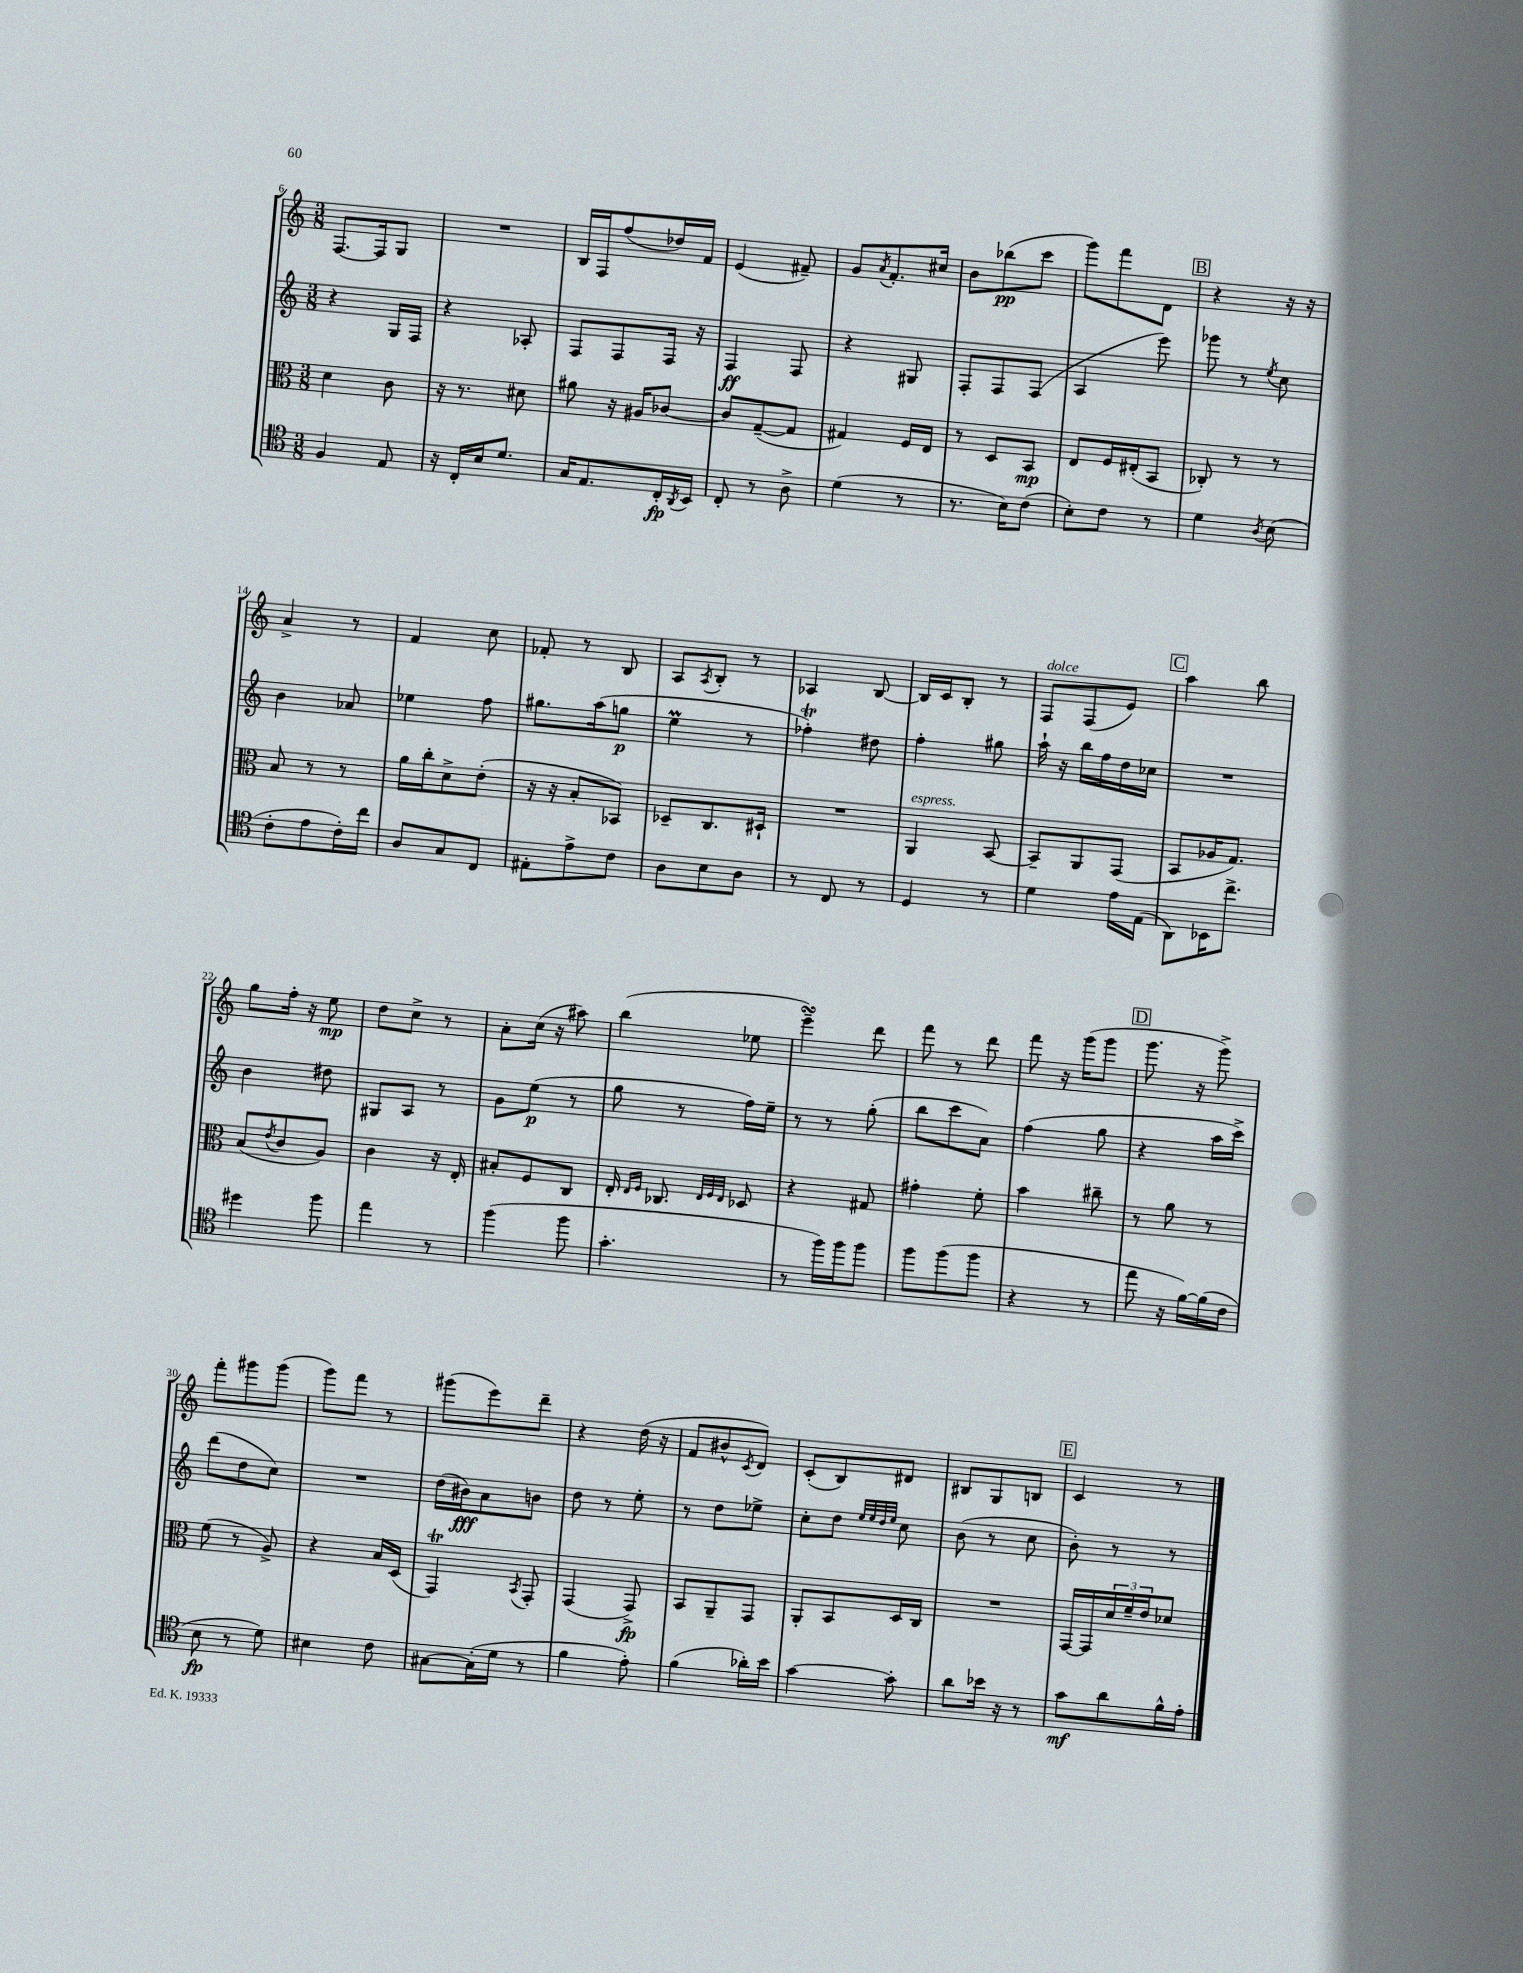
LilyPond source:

<<
\new StaffGroup <<
\new Staff = "s0" {
    \clef treble \key c \major \numericTimeSignature \time 3/8
    f8.~ f16 g8 |
    R4. |
    b16 f16 f''8( des''16) f'16 |
    e'4( fis'8--) |
    g'8 \acciaccatura { a'8 } f'8.-. cis''16 |
    b'8 bes''8\pp( c'''8 |
    g'''8) f'''8 d'8 |
    \mark \markup { \box "B" } r4 r16 r16 |
    a'4-> r8 |
    f'4 c''8 |
    fes'8-. r8 b8 |
    a8 \acciaccatura { a8 } b8-. r8 |
    aes4 b8~ |
    b16 c'16 b8-. r8 |
    f8^\markup { \italic "dolce" } f8( e'8) |
    \mark \markup { \box "C" } a''4 b''8 |
    g''8 f''16-. r16 e''8\mp |
    d''8 c''8-> r8 |
    a'8-. c''16( r16 ais''8) |
    b''4( ees''8 |
    e'''4--\turn) d'''8 |
    f'''8 r8 d'''8 |
    f'''8 r16 g'''16( g'''8 |
    \mark \markup { \box "D" } g'''8. r16 g'''8->) |
    f'''8-. gis'''8 gis'''8( |
    g'''8) f'''8 r8 |
    gis'''8( e'''8) d'''8-- |
    r4 d''16( r16 |
    f'8 bis'8-^ \acciaccatura { c'8 } d'8) |
    c'8-.( b8) dis'8 |
    bis8 g8 b8 |
    \mark \markup { \box "E" } c'4 r8 \bar "|." |
}
\new Staff = "s1" {
    \clef treble \key c \major \numericTimeSignature \time 3/8
    r4 g16 f16 |
    r4 aes8-. |
    f8 f8 f16 r16 |
    f4\ff f8 |
    r4 gis8 |
    f8-. f8 f8( |
    a4 e'''8) |
    \mark \markup { \box "B" } ges'''8 r8 \acciaccatura { e''8 } c''8 |
    b'4 aes'8 |
    ees''4 f''8 |
    gis''8. a''16( g''8\p |
    e''4\prall r8 |
    fes''4-.\trill) dis''8 |
    f''4-. gis''8 |
    a''16-! r16 b''16 f''16 d''16 ces''16 |
    \mark \markup { \box "C" } R4. |
    b'4 dis''8 |
    gis8 a8 r8 |
    g'8 e''8\p( r8 |
    g''8 r8 f''16) e''16-- |
    r8 r8 g''8-.( |
    b''8 c'''8 a'8) |
    f''4( g''8 |
    \mark \markup { \box "D" } r4 a''16 c'''16->) |
    d'''8( d''8 c''8) |
    R4. |
    d''16( bis'16\fff) a'8 b'8 |
    d''8 r8 e''8-. |
    r8 d''8 ees''8-> |
    c''8-. d''8 \grace { e''32 e''32 d''32 e''32 } c''8 |
    b'8( r8 c''8 |
    \mark \markup { \box "E" } b'8-.) r8 r8 \bar "|." |
}
\new Staff = "s2" {
    \clef alto \key c \major \numericTimeSignature \time 3/8
    d'4 c'8 |
    r16 r8. dis'8 |
    ais'8 r16 ais16 ces'8~ |
    ces'8 g8~--( g8 |
    gis4) f16 e16 |
    r8 d8 b,8\mp |
    e8 f16 eis16-.( b,8 |
    \mark \markup { \box "B" } ces8-.) r8 r8 |
    b8 r8 r8 |
    a'16 c''16-. d'8-> e'8-.( |
    r16 r16 b8-. bes,8) |
    des8-- c8. dis16-! |
    R4. |
    a,4^\markup { \italic "espress." } b,8~ |
    b,8-- a,8 g,8( |
    \mark \markup { \box "C" } b,8 aes16 g8.) |
    b8( \acciaccatura { e'8 } c'8 a8) |
    c'4 r16 e16-. |
    bis8-. f8 c8 |
    e16-. \grace { e16 f16 } ces8. \grace { e32 f32 e32 } des8 |
    r4 gis8 |
    gis'4-. f'8-. |
    b'4 cis''8-- |
    \mark \markup { \box "D" } r8 a'8 r8 |
    f'8( r8 a8->) |
    r4 b16 d16( |
    g,4\trill) \acciaccatura { b,8 } g,8-. |
    g,4( g,8->\fp) |
    b,8 a,8-- g,8 |
    a,8-. b,8 d16 c16 |
    R4. |
    \mark \markup { \box "E" } g,16~ g,16 \tuplet 3/2 { d'16 f'16-- e'16 } des'8 \bar "|." |
}
\new Staff = "s3" {
    \clef tenor \key c \major \numericTimeSignature \time 3/8
    f4 e8 |
    r16 c16-. b16 d'8. |
    g16 e8. c16-.\fp \acciaccatura { a,8 } b,16 |
    c8-. r8 a8-> |
    d'4( r8 |
    r8. b16) c'8( |
    b8-.) c'8 r8 |
    \mark \markup { \box "B" } d'4 \acciaccatura { a8 } b8( |
    c'8-. e'8 c'16-.) c''16 |
    a8 g8 c8 |
    eis8-. e'8-> c'8 |
    a8 b8 a8 |
    r8 c8 r8 |
    d4 r8 |
    d'4 e'16 e16( |
    \mark \markup { \box "C" } a,8) bes,16 c''8.-> |
    dis''4 f''8 |
    e''4 r8 |
    f''4( f''8 |
    g'4.-. |
    r8 f''16) f''16 f''8 |
    f''8 f''8( f''8 |
    r4 r8 |
    \mark \markup { \box "D" } e''8 r16 f'16~) f'16( c'16 |
    b8\fp r8 d'8) |
    bis4 c'8 |
    gis8~ gis16-.( d'16 r8 |
    f'4 e'8-.) |
    f'4( aes'16-.) b'16 |
    g'4~ g'8-. |
    a'8 bes'16 r16 r8 |
    \mark \markup { \box "E" } g'8\mf a'8 f'16-^ e'16-. \bar "|." |
}
>>
>>
\layout { \context { \Score currentBarNumber = #6 } }
